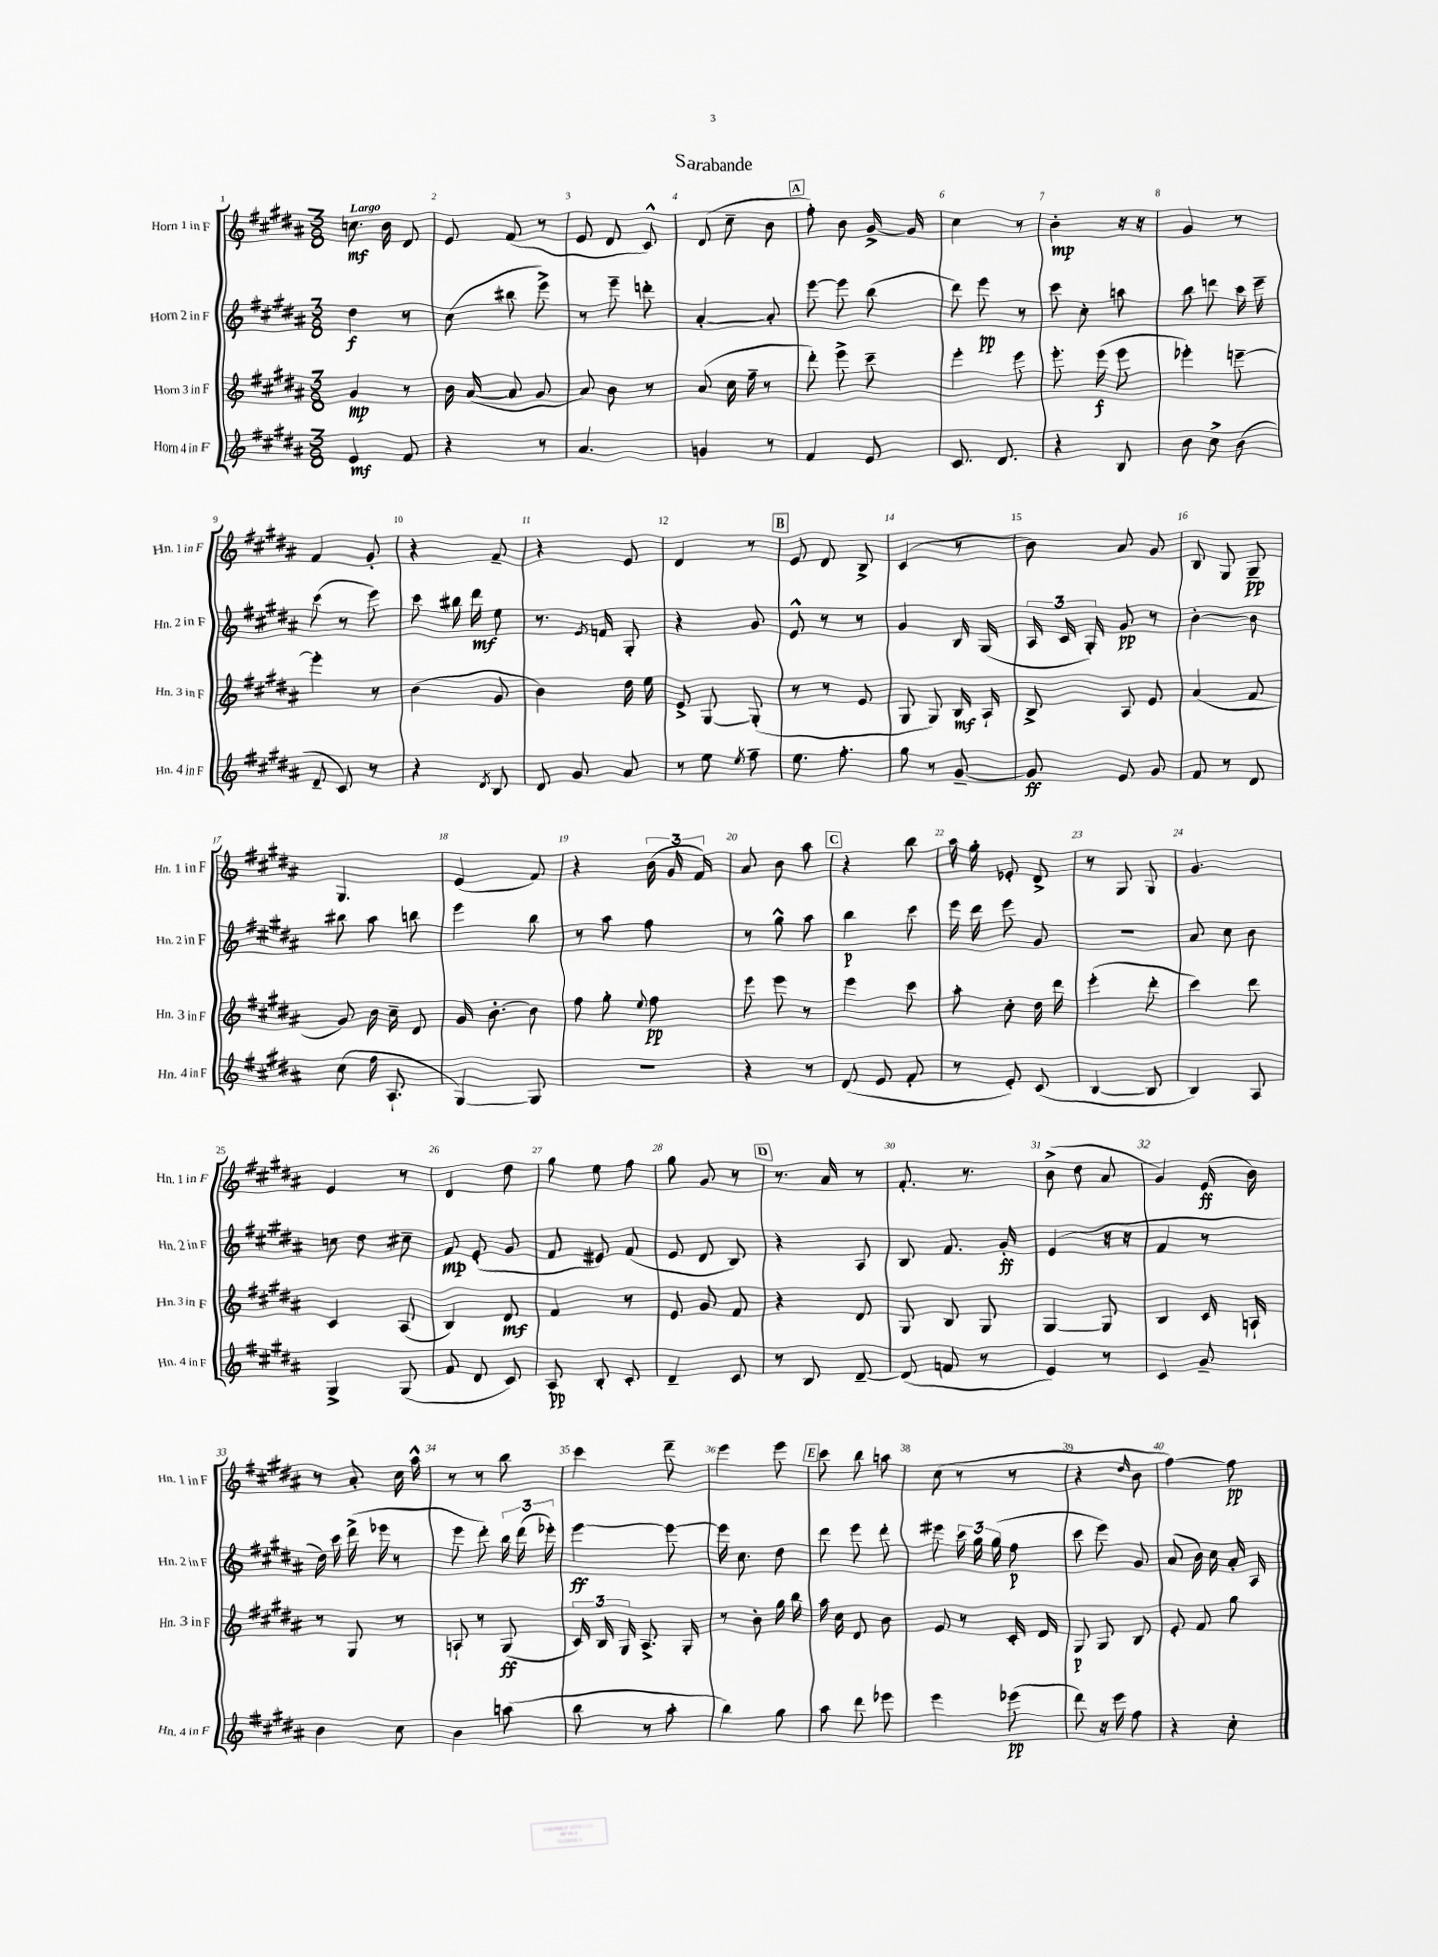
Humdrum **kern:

**kern	**kern	**kern	**kern
*staff4	*staff3	*staff2	*staff1
*clefG2	*clefG2	*clefG2	*clefG2
*k[f#c#g#d#a#]	*k[f#c#g#d#a#]	*k[f#c#g#d#a#]	*k[f#c#g#d#a#]
*M3/8	*M3/8	*M3/8	*M3/8
4e	4g#	4dd#	8.cc
.	.	.	16b
8f#	8r	8r	8d#
=	=	=	=
4r	16b	(8cc#	8e
.	([16a#	.	.
.	8a#]	8bb#	(8f#
8r	8g#	8eee^)	8r
=	=	=	=
4.a#	8a#)	8r	8e
.	8b	8eee~	8d#
.	8r	8ddd'	8c#^^)
=	=	=	=
4g	(8a#	[4a#'	(8d#
.	16cc#	.	8cc#~
.	16ff#~	.	.
8r	8r	8a#']	8b
=	=	=	=
4f#	8ddd#')	[8eee	8ff#')
.	8eee^	8eee]	8b
8e	8ccc#~	(8bb	[16g#^
.	.	.	16g#]
=	=	=	=
8.c#	4eee'	8ddd#)	4cc#
.	.	8eee	.
8.d#	.	.	.
.	8eee	8r	8r
=	=	=	=
4r	8.eee'	8ccc#	4b'
.	.	8cc#'	.
.	(16eee	.	.
8B	8eee	8aa	16r
.	.	.	16r
=	=	=	=
8b	4eee-')	8bb	4g#
8cc#^	.	8ddd	.
(8b	[8eee~	16ccc#	8r
.	.	16eee~	.
=	=	=	=
8d#~	4eee']	(8ccc#	4f#
8c#)	.	8r	.
8r	8r	8eee)	8g#'
=	=	=	=
4r	(4b	8ccc#	4r
.	.	16bb#	.
.	.	16ddd#	.
8qd#	.	.	.
8B	8g#	8ee	8f#~
=	=	=	=
8d#	4b)	8.r	4r
8g#	.	.	.
.	.	8qe	.
.	.	16f	.
8a#	16dd#	8G#'	8e
.	16ee	.	.
=	=	=	=
8r	8e^	4r	4d#
8ee	[8G#	.	.
8qee	.	.	.
8ff#~	(8G#']	8g#	8r
=	=	=	=
8.ee	8r	8e^^	8e
.	8r	8r	8d#
8.ff#'	.	.	.
.	8e	8r	8B^
=	=	=	=
8gg#	8G#	4g#	(4c#
8r	8G#)	.	.
[8g#~	16B	16B	8r
.	16A#`	(16G#	.
=	=	=	=
8g#]	8B^	24A#	8b)
.	.	24c#	.
.	.	24G#')	.
8e	8A#	8g#	8a#
8g#	8e	8r	8g#
=	=	=	=
8f#	(4a#	[4b'	8B
8r	.	.	8G#
8d#	8f#	8b]	8G#~
=	=	=	=
(8cc#	8g#)	8bb#	4.G#
16ff#	16b	8aa#	.
8.A#`	16cc#~	.	.
.	8d#	8bb	.
=	=	=	=
[4G#)	16g#	4eee	(4e
.	[8.b'	.	.
8G#]	8b]	8bb	8f#)
=	=	=	=
4.r	8ff#	8r	4r
.	8gg#'	8aa#	.
.	8qqee	.	.
.	8ff#	8ff#	(24b
.	.	.	24g#
.	.	.	24f#)
=	=	=	=
4r	8eee	8r	8a#
.	8eee	8gg#^^	8b
8r	8r	8aa#	8aa#
=	=	=	=
(8d#	4eee	4bb	4r
8e	.	.	.
8f#'	8ccc#	8ccc#	8bb
=	=	=	=
8r	8aa#'	16eee	16aa#
.	.	16ddd#	16gg#'
8e')	8cc#'	8eee	8e-'
(8c#	16dd#	8g#	8d#^
.	16ddd#	.	.
=	=	=	=
[4B	(4eee'	4.r	8r
.	.	.	8G#
8B]	8ddd#'	.	8G#
=	=	=	=
4B)	4ccc#)	8a#	4.g#
.	.	8cc#	.
8A#	8ddd#	8b	.
=	=	=	=
4G#^	4c#	8cc	4e
.	.	8dd#	.
(8G#	(8A#	8cc#~	8r
=	=	=	=
8f#	4B)	8f#	4d#
8d#	.	(8e'	.
8c#)	8d#	8g#	8dd#
=	=	=	=
8A#	4f#	8f#	8gg#
8B'	.	8e#)	8ee
8c#'	8r	(8f#	8ff#
=	=	=	=
4d#~	8e	8e	8gg#
.	8g#	8d#	8g#
8c#	8f#	8B)	8r
=	=	=	=
8r	4r	4r	8.r
8B	.	.	.
.	.	.	16a#
[8d#~	8d#	8A#	8r
=	=	=	=
(8d#]	8G#	8B	8.f#'
8f	8B	8.f#	.
.	.	.	8.r
8r	8G#	.	.
.	.	16g#'	.
=	=	=	=
4e)	[4G#	(4e	(8b^
.	.	.	8dd#
8r	8G#]	16r	8a#
.	.	16r	.
=	=	=	=
4c#	4B	4f#	4g#)
8g#~	16c#	8r	(16e
.	16A`	.	16b)
=	=	=	=
4b	8r	16dd#)	8r
.	.	16ccc#	.
.	8G#	(16ddd#^	8a#'
.	.	16eee-	.
8cc#	8r	8r	16cc#
.	.	.	16aa#^^
=	=	=	=
4b	8A`	8eee	8r
.	8r	8ddd#')	8r
(8aa	(8G#	24bb	8bb
.	.	(24ddd#	.
.	.	24eee-')	.
=	=	=	=
8bb	24c#)	[4eee	4ccc#
.	24B	.	.
.	24G#	.	.
8r	8.A#^	.	.
8aa#'	.	8eee_	8ddd#~
.	16G#'	.	.
=	=	=	=
4bb)	8r	16eee]	4eee
.	.	8.cc#	.
.	8b'	.	.
8gg#	16gg#	8dd#	8eee
.	16bb	.	.
=	=	=	=
8aa#	16aa#	8ddd#	8ccc#
.	16cc#	.	.
8ddd#	8d#	8eee	8bb
8eee-	8b	8ddd#'	8aa
=	=	=	=
4eee	8e	8eee#	(8cc#
.	8r	24ccc#	8r
.	.	24gg#	.
.	.	(24gg#	.
(8eee-	16c#'	8ff#	8r
.	16d#	.	.
=	=	=	=
8ddd#)	8G#	8ccc#	4r
16r	8G#	8eee)	.
16eee	.	.	.
.	.	.	16qqdd#
8ff#	8B	8g#	8b
=	=	=	=
4r	8e'	(8a#	[4ff#)
.	8f#	16b)	.
.	.	16cc#	.
8cc#'	8gg#	16a#'	8ff#]
.	.	16A#	.
==	==	==	==
*-	*-	*-	*-
